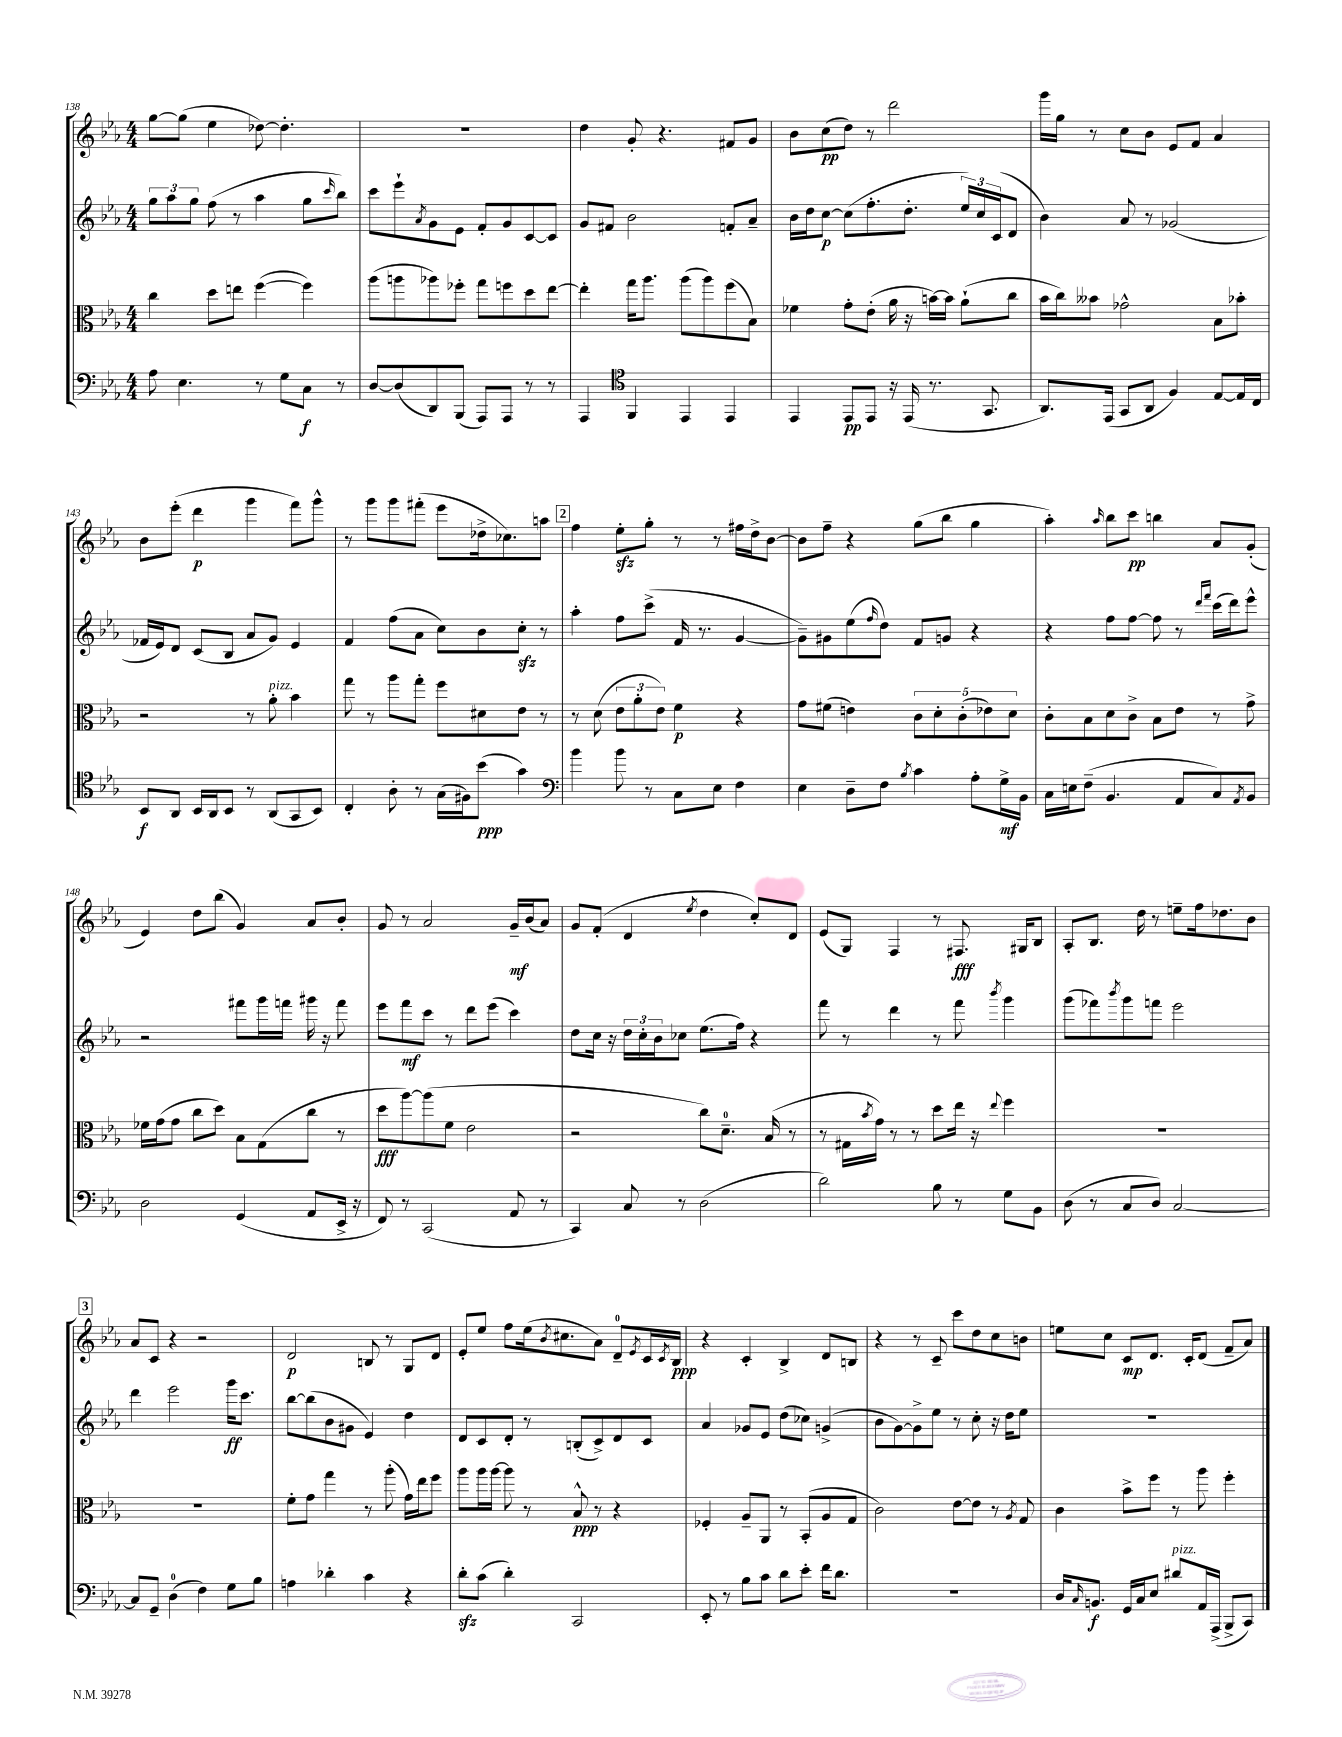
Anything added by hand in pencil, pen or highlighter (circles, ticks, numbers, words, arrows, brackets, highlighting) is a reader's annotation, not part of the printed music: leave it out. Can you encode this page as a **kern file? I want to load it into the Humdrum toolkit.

**kern	**kern	**kern	**kern
*staff4	*staff3	*staff2	*staff1
*clefF4	*clefC3	*clefG2	*clefG2
*k[b-e-a-]	*k[b-e-a-]	*k[b-e-a-]	*k[b-e-a-]
*M4/4	*M4/4	*M4/4	*M4/4
8A-	4cc	12gg	[8gg
.	.	12aa-	.
4.E-	.	.	(8gg]
.	.	12gg	.
.	8dd	(8ff	4ee-
.	8ee	8r	.
8r	([4ff	4aa-	[8dd-)
8G	.	.	4.dd-']
8C	4ff])	8gg	.
.	.	16qqccc	.
8r	.	8bb-)	.
=	=	=	=
[8D	(8aa-	8ccc	1r
(8D]	8aa	8eee-`	.
.	.	8qa-	.
8DD)	8aa-)	8g	.
(8BBB-	8ff-'	8e-	.
8AAA-)	8gg	8f'	.
8AAA-	8ff	8g	.
8r	8dd	[8c	.
8r	[8ee-	8c]	.
=	=	=	=
4AAA-	4ee-']	8g	4dd
.	.	8f#	.
*clefC4	*	*	*
4FF	16gg	2b-	8g'
.	8.aa-	.	.
.	.	.	4.r
4EE-	(8aa-	.	.
.	8aa-)	.	.
4EE-	(8ff	8f'	8f#
.	8B-)	8a-~	8g
=	=	=	=
4EE-	4f-	16b-	8b-
.	.	16dd	.
.	.	[8cc	(8cc
8EE-	8g'	(8cc]	8dd)
8EE-	(8e-'	8.ff'	8r
16r	16a-	.	2ddd
(16EE-	16r	8.dd'	.
8.r	[16b)	.	.
.	16b]	.	.
.	(8a-`	24ee-)	.
.	.	24cc	.
8.GG	.	.	.
.	.	(24c	.
.	8cc	8d	.
=	=	=	=
8.AA-)	16b-	4b-)	16ggg
.	16cc)	.	16gg
.	8b--	.	8r
(16EE-	.	.	.
8GG	2g-^^	8a-	8cc
8AA-	.	8r	8b-
4F)	.	(2g-	8e-
.	.	.	8f
[8E-	8B-	.	4a-
16E-]	8b-'	.	.
16C	.	.	.
=	=	=	=
8BB-	2r	16f-	8b-
.	.	16e-)	.
8AA-	.	8d	(8eee-'
16BB-	.	(8c	4ddd
16AA-	.	.	.
8BB-	.	8B-	.
8r	8r	8a-	4ggg
(8AA-	8a-'	8g)	.
8GG	4b-	4e-	8fff)
8BB-)	.	.	8ggg^^
=	=	=	=
4C'	8gg	4f	8r
.	8r	.	8ggg
8A-'	8aa-	(8ff	8ggg
8r	8gg'	8a-	(8fff#'
(16G	8ff	8cc)	8eee-
16F#)	.	.	.
(8b-	8d#	8b-	16dd-^
.	.	.	8.cc-)
4g)	8e-	8cc'	.
.	8r	8r	8aa
=	=	=	=
*clefF4	*	*	*
4b-	8r	4aa-'	4ff
.	(8d	.	.
8b-	12e-	8ff	8ee-'
.	12a-'	.	.
8r	.	(8ccc^	8gg'
.	12e-)	.	.
8C	4f	16f	8r
.	.	8.r	.
8E-	.	.	8r
4F	4r	[4g	16ff#
.	.	.	16dd^
.	.	.	[8b-
=	=	=	=
4E-	8g	8g~])	8b-]
.	(8f#	8g#	8ff~
8D~	4e)	(8ee-	4r
.	.	16qqff	.
8F	.	8dd)	.
8qB-	.	.	.
4c	10c	8f	(8gg
.	10d'	.	.
.	.	8g	8bb-
.	(10c'	.	.
8A-'	.	4r	4gg
.	10e-)	.	.
16G^	.	.	.
.	10d	.	.
16BB-	.	.	.
=	=	=	=
16C	8c'	4r	4aa-')
16E	.	.	.
(8F~	8B-	.	.
.	.	.	16qqaa-
4.BB-	8d	8ff	8bb-
.	8c^	[8ff	8ccc
.	8B-	8ff]	4bb
8AA-	8e-	8r	.
.	.	16qqddd	.
.	.	16qqfff	.
8C)	8r	(16ccc	8a-
.	.	16ddd)	.
8qAA-	.	.	.
8BB-	8g^	8eee-^^	(8g'
=	=	=	=
2D	16f-	2r	4e-)
.	(16g	.	.
.	8g	.	.
.	8cc	.	8dd
.	8dd)	.	(8bb-
(4GG	8B-	8fff#	4g)
.	(8G	16ggg	.
.	.	16fff	.
8AA-	8cc	16ggg#	8a-
.	.	16r	.
16EE-^	8r	8fff	8b-'
16r	.	.	.
=	=	=	=
8FF)	8dd	8eee-	8g
8r	[8aa-)	8fff	8r
(2CC	(8aa-]	8ccc	2a-
.	8f	8r	.
.	2e-	8ddd	.
.	.	(8eee-	.
8AA-	.	4ccc)	16g~
.	.	.	(16b-
8r	.	.	8a-)
=	=	=	=
4CC)	2r	8dd	8g
.	.	16cc	(8f'
.	.	16r	.
8C	.	24dd	4d
.	.	24cc'	.
.	.	24b-	.
8r	.	8cc-	.
.	.	.	8qee-
(2D	8cc)	(8.ee-	4dd
.	8.d~	.	.
.	.	16ff)	.
.	.	4r	8cc')
.	(16B-	.	.
.	8r	.	8d
=	=	=	=
2d)	8r	8fff	(8e-
.	16G#	8r	8G)
.	8qb-	.	.
.	16g)	.	.
.	8r	4ddd	4F
.	8r	.	.
8B-	8dd	8r	8r
8r	16ee-	8fff	8.F#
.	16r	.	.
.	8qqee-	8qbbb-	.
8G	4ff	4ggg	.
.	.	.	16G#
8BB-	.	.	8B-
=	=	=	=
(8D	1r	(8ggg	8A-'
8r	.	8fff-)	8.B-
.	.	8qbbb-	.
8C	.	8ggg	.
.	.	.	16dd
8D)	.	8fff	8r
[2C	.	2eee-	8ee~
.	.	.	16ff
.	.	.	8.dd-
.	.	.	8b-
=	=	=	=
8C]	1r	4ddd	8a-
8GG~	.	.	8c
(4D	.	2eee-	4r
4F)	.	.	2r
8G	.	16ggg	.
.	.	8.ccc	.
8B-	.	.	.
=	=	=	=
4A	8f'	[8bb-	2d
.	8g	(8bb-]	.
4d-'	4gg	8b-	.
.	.	8g#	.
4c	8r	4e-)	8B
.	(8aa-'	.	8r
4r	16g)	4dd	8G
.	16ee-	.	.
.	8ff	.	8d
=	=	=	=
8d'	8aa-	8d	8e-'
(8c	16aa-	8c	8ee-
.	[16aa-	.	.
4d')	8aa-]	8d'	8ff
.	8r	8r	(16ee-
.	.	.	8qb-
.	.	.	8.cc#
2CC	8B-^^	(8B'	.
.	8r	8c^)	8a-)
.	4r	8d	8d~
.	.	.	8qe-
.	.	8c	16c
.	.	.	8qc
.	.	.	16B-
=	=	=	=
8EE-'	4F-'	4a-	4r
8r	.	.	.
8B-	8A-~	8g-	4c'
8c	8AA-	8e-	.
8d	8r	(8dd	4B-^
8e-'	(8BB-'	8cc-)	.
16f	8A-	(4g^	8d
8.d	.	.	.
.	8G	.	8B
=	=	=	=
1r	2c)	8b-	4r
.	.	[8g)	.
.	.	8g^]	8r
.	.	8ee-	8c~
.	[8e-	8r	8ccc
.	8e-]	8cc'	8dd
.	8r	16r	8cc
.	.	16dd	.
.	8qA-	.	.
.	8G	8ee-	8b
=	=	=	=
16D	4c	1r	8ee
16qqC	.	.	.
8.BB	.	.	.
.	.	.	8cc
16GG	8b-^	.	8c
16C	.	.	.
8E-	8ff	.	8.d
8d#	8r	.	.
.	.	.	16c'
16AA-	8aa-	.	(8d
(16AAA-^	.	.	.
8BBB-^	4ff'	.	8f~
8CC)	.	.	8a-)
==	==	==	==
*-	*-	*-	*-
